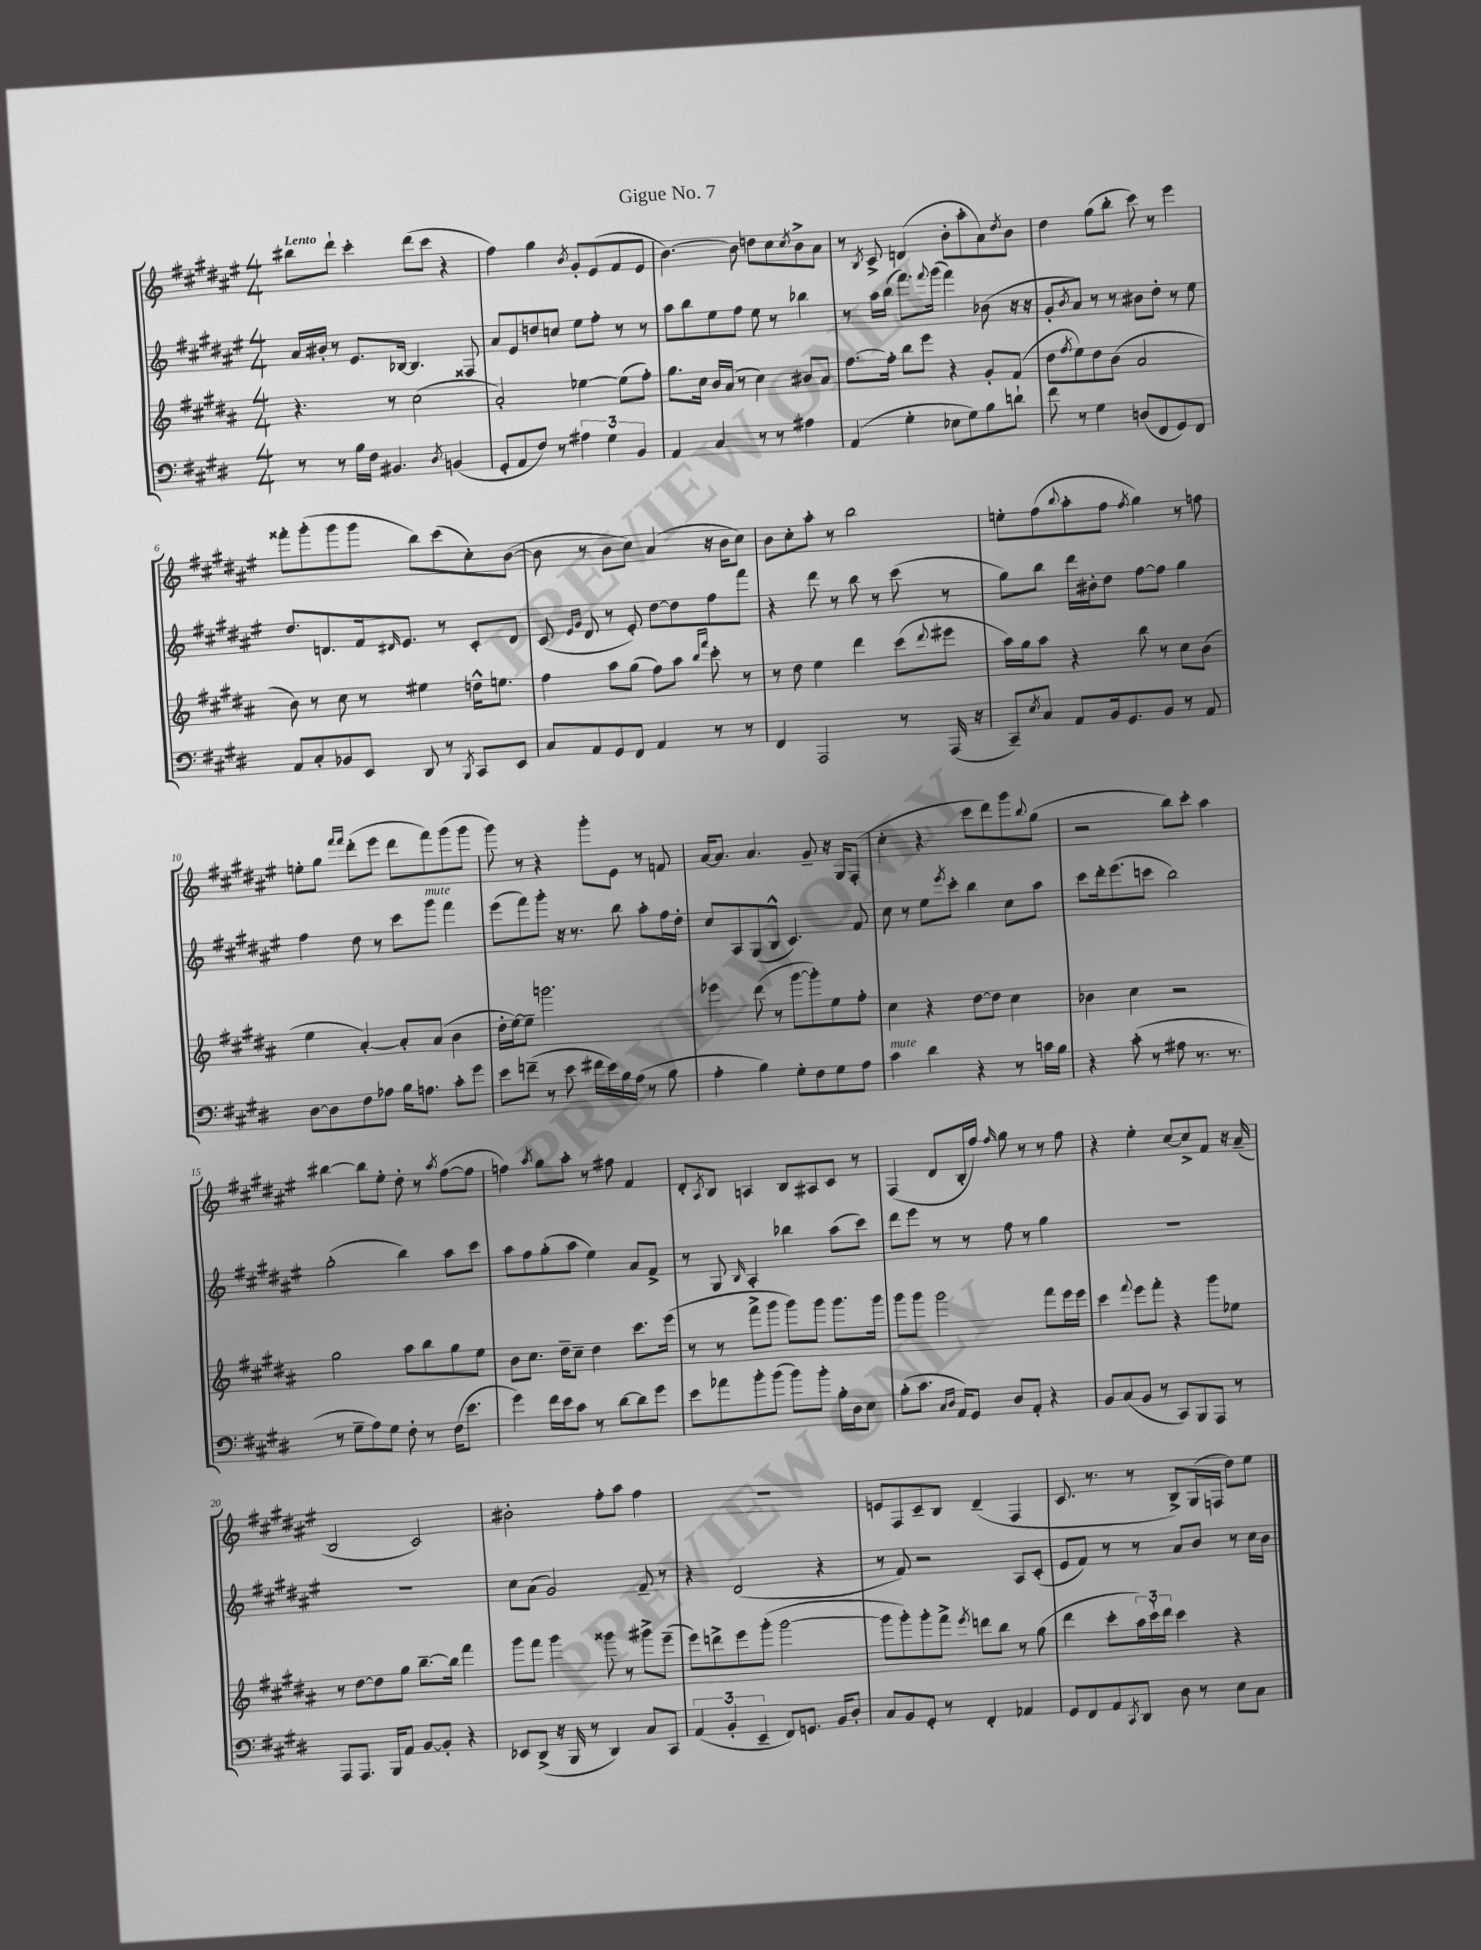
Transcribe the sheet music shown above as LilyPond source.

\header { title = "Gigue No. 7" }
<<
\new StaffGroup <<
\new Staff = "s0" {
    \clef treble \key fis \major \numericTimeSignature \time 4/4 \tempo "Lento"
    bis''8 dis'''8-! cis'''4-. dis'''8( cis'''8 r4 |
    fis''4) gis''4 \acciaccatura { b'8 } gis'8-. eis'8( fis'8 eis'8 |
    b'4.~) b'8 d''8 cis''8 \acciaccatura { cis''8 } b'8-> ais'8 |
    r8 \acciaccatura { b8 } cis'8-> d'4( b'8-. ais''8-. ais'8) \acciaccatura { dis''8 } b'8 |
    dis''4 gis''8( b''8-. cis'''8) r8 eis'''4 |
    fisis'''8-. gis'''8-.( gis'''8 gis'''8 b''8) cis'''8( cis''8-.) b'8~( |
    b'8 r8 b'8 cis''8) ais'4( r16 b'16 cis''8) |
    b'8 cis''8-. ais''8-. r8 b''2 |
    e''8-. fis''8( \appoggiatura { b''8 } ais''8-. fis''8 \acciaccatura { fis''8 } gis''4) r8 f''8 |
    e''8-. gis''8 \grace { fis'''16 fis'''16 } dis'''8-.( eis'''8 dis'''8 fis'''8) gis'''8( gis'''8 |
    gis'''8) r8 r4 gis'''8-. eis'8 r8 f'8 |
    ais'16~ ais'8. ais'4. gis'8-- r16 gis16 fis8-.( |
    cis''4-. r4 cis'''8 dis'''8) gis'''8 \appoggiatura { b''8 } gis''8( |
    r2 b''8) cis'''8-. ais''4 |
    bis''4~ bis''8 eis''8-. dis''8-. r8 \acciaccatura { ais''8 } fis''8~( fis''8 |
    f''4) \acciaccatura { ais''8 } gis''8 ais''8-. r8 fis''8 fis'4 |
    dis'8-. \acciaccatura { ais8 } b8 a4 b8 ais8 cis'8 r8 |
    fis4( dis'8 b16-. fis''16) \grace { fis''16 } gis''8 r8 r8 fis''8 |
    r4 eis''4-. cis''8~ cis''8-> fis'8 r16 ais'16--( |
    b2 cis'2) |
    bis'2-. fis''8-. ais''8 fis''4 |
    R1 |
    e'8 fis8 cis'8-- b8 dis'4--( fis4 |
    cis'8. r8. r8 b8->) gis16( f16 dis''8) eis''8 \bar "|." |
}
\new Staff = "s1" {
    \clef treble \key fis \major \numericTimeSignature \time 4/4
    ais'16 bis'16-. r8 eis'8. bes16~ bes4. fisis8 |
    ais'8 eis'8 d''8 c''8 eis''8 fis''8-. r8 r8 |
    ais''8 b''8 eis''8 fis''8 eis''8 r8 bes''4 |
    r8 ais''16 b''16( fis'''8.) \appoggiatura { fis'''8 } gis'''16( fis'''4) bes'8( r16 r16 |
    gis'8-. \acciaccatura { b'8 } ais'8) r8 r8 bis'8 dis''8-. r8 eis''8 |
    dis''8. d'8. fis'16 \grace { dis'16 } eis'8. r8 cis'8-. dis'8 |
    cis'8( \grace { eis'16 gis'16 } dis'8 r8 eis'8-.) dis''8~ dis''8 fis''8 fis'''8 |
    r4 dis'''8 r8 b''8 r8 cis'''8( r8 |
    gis''8) b''8 dis'''16 bis'16-. dis''8 fis''8~ fis''8 gis''4 |
    fis''4 dis''8 r8 cis'''8 gis'''8^\markup { \italic "mute" } fis'''4 |
    eis'''8( fis'''8) gis'''8-. r16 r8. b''8 ais''8-. fis''16 dis''16-. |
    cis''8 ais8 gis8( b8-^ cis'4.) fis'8 |
    cis''8 r8 eis''8 \acciaccatura { eis'''8 } cis'''8-. b''4 cis''8 ais''8 |
    cis'''8 dis'''16-. eis'''8.( c'''8 b''2) |
    gis''2-.( b''4) ais''8 cis'''8 |
    ais''8 fis''8 gis''8-.( ais''8 eis''4) ais'8 fis'8-> |
    r8 gis8 \grace { b16 } ais4-. bes''4 ais''8( cis'''8) |
    dis'''8 eis'''8 r8 r8 fis''8 r8 gis''4 |
    R1 |
    R1 |
    cis''8 ais'8( gis'2) fis'8-- r8 |
    r4 dis'2( r4 |
    r8 fis'8) r2 ais8 cis'8-.( |
    eis'8 fis'8) r8 r8 ais'8 b'8 r8 cis''16 b'16 \bar "|." |
}
\new Staff = "s2" {
    \clef treble \key b \major \numericTimeSignature \time 4/4
    r4. r8 cis''2( |
    ais'2-.) ees''4~ ees''8( fis''8-.) |
    gis''8. cis''16 b'16 ais'16( r8 cis''4) bis'8 ais'8 |
    fis''8.~ fis''16-. b''8 e'''8 r4 gis'8-. fis'8( |
    dis''8 \acciaccatura { fis''8 } e''8) dis''8 b'8( ais'2 |
    b'8) r8 cis''8 r8 eis''4 d''16-^ e''8. |
    fis''4 ais''8 gis''8( fis''8) ais''8 \grace { b''16 fis'''16 } cis'''8-. r8 |
    r8 dis''8 e''4 dis'''4 cis'''8( \appoggiatura { dis'''8 } eis'''8 |
    ais''16) gis''16 ais''8 r4 b''8 r8 cis''8 b'8( |
    e''4 ais'4~-.) ais'8-. ais'8( b'4 |
    dis''16-. e''16~) e''8-- g'''2. |
    ees'''4 dis'''8( r8 gis'''8~ gis'''8-.) e''8 fis''8-. |
    cis''4 r4 dis''8~ dis''8 cis''4 |
    bes'4 cis''4 r2 |
    gis''2 ais''8 b''8 gis''8 e''8 |
    b'8 cis''8. dis''16-- cis''8-- dis''4 cis'''8. e'''16( |
    r8 r8 fis'''8-> gis'''8 gis'''8) gis'''8 gis'''8. gis'''16 |
    gis'''8 gis'''8 gis'''2 fis'''8 e'''16 e'''16 |
    cis'''4 \appoggiatura { fis'''8 } e'''8 fis'''8-. r4 gis'''8 ees''8 |
    r8 dis''8~ dis''8 gis''8 b''8.~-- b''16 fis'''4 |
    gis'''8 fis'''8 gis'''4 gisis'''8 r8 gis'''8-> e'''8--( |
    e'''8) d'''8-> e'''8 gis'''8-.( gis'''2~ |
    gis'''8 gis'''8-.) gis'''8-. fis'''8-> \acciaccatura { e'''8 } d'''8 b''8 r8 gis''8( |
    dis'''4 cis'''8-. \tuplet 3/2 { ais''16) cis'''16-! dis'''16 } cis'''4 r4 \bar "|." |
}
\new Staff = "s3" {
    \clef bass \key e \major \numericTimeSignature \time 4/4
    r8 r8 b16 fis16 bis,4. \acciaccatura { dis8 } b,4( |
    gis,8-. a,8 fis8) r8 \tuplet 3/2 { ais4 gis4 b,4 } |
    a,4 cis4 r8 r8 ais4 |
    a,4( gis4-. ees8 gis8) b8 d'8-! |
    fis'8 r8 gis4 d8( fis,8 gis,8) fis,8 |
    a,8 cis8-. bes,8 e,8 dis,8 r8 \acciaccatura { b,,8 } cis,8 e,8 |
    cis8 a,8 gis,8 fis,8 a,4 r8 r8 |
    fis,4 a,,2 r8 a,,16( r16 |
    cis,8--) \acciaccatura { e8 } cis8 a,8 b,16 gis,8. b,8 r8 a,8 |
    dis8~ dis8 fis8 aes8 b16 a8. cis'8-. gis'8 |
    e'8 f'8--( r8 e'8 fis'16 e'16) b16 a16( r8 b8 |
    a4-. b4) gis8-. fis8 gis8 a8 |
    cis'4^\markup { \italic "mute" } dis'4 r4 r8 c'16 b16 |
    r4 cis'8-.( r8 ais8 r8. r8. |
    r8 gis8-- a8) gis8 fis8-. r8 fis16( e'8. |
    gis'4) fis'16 e'16 cis'8 r8 dis'8~ dis'8 gis'8 |
    e'8 aes'8 b'8-. b'8( b'8) b'8-. b16-. dis16 e8 |
    b8-.( cis'8. \grace { cis16 dis16 } a,16) gis,8 dis8 a,8-. r4 |
    b,8 cis8( b,8 r8 cis,8) b,,8 a,,8 r8 |
    a,,8 a,,8. b,,16 a,8 b,8~ b,8-. r4 |
    ees,8 dis,8->( r16 b,,16 r8 dis,4) cis8 cis,8 |
    \tuplet 3/2 { a,4( b,4-. e,4-- } fis,8) g,8. b,16 dis8-. |
    cis8 b,8 gis,8-. r8 fis,4-. aes,4 |
    gis,8 fis,8 a,8 \acciaccatura { cis,8 } dis,8 dis8 r8 e8 cis8 \bar "|." |
}
>>
>>
